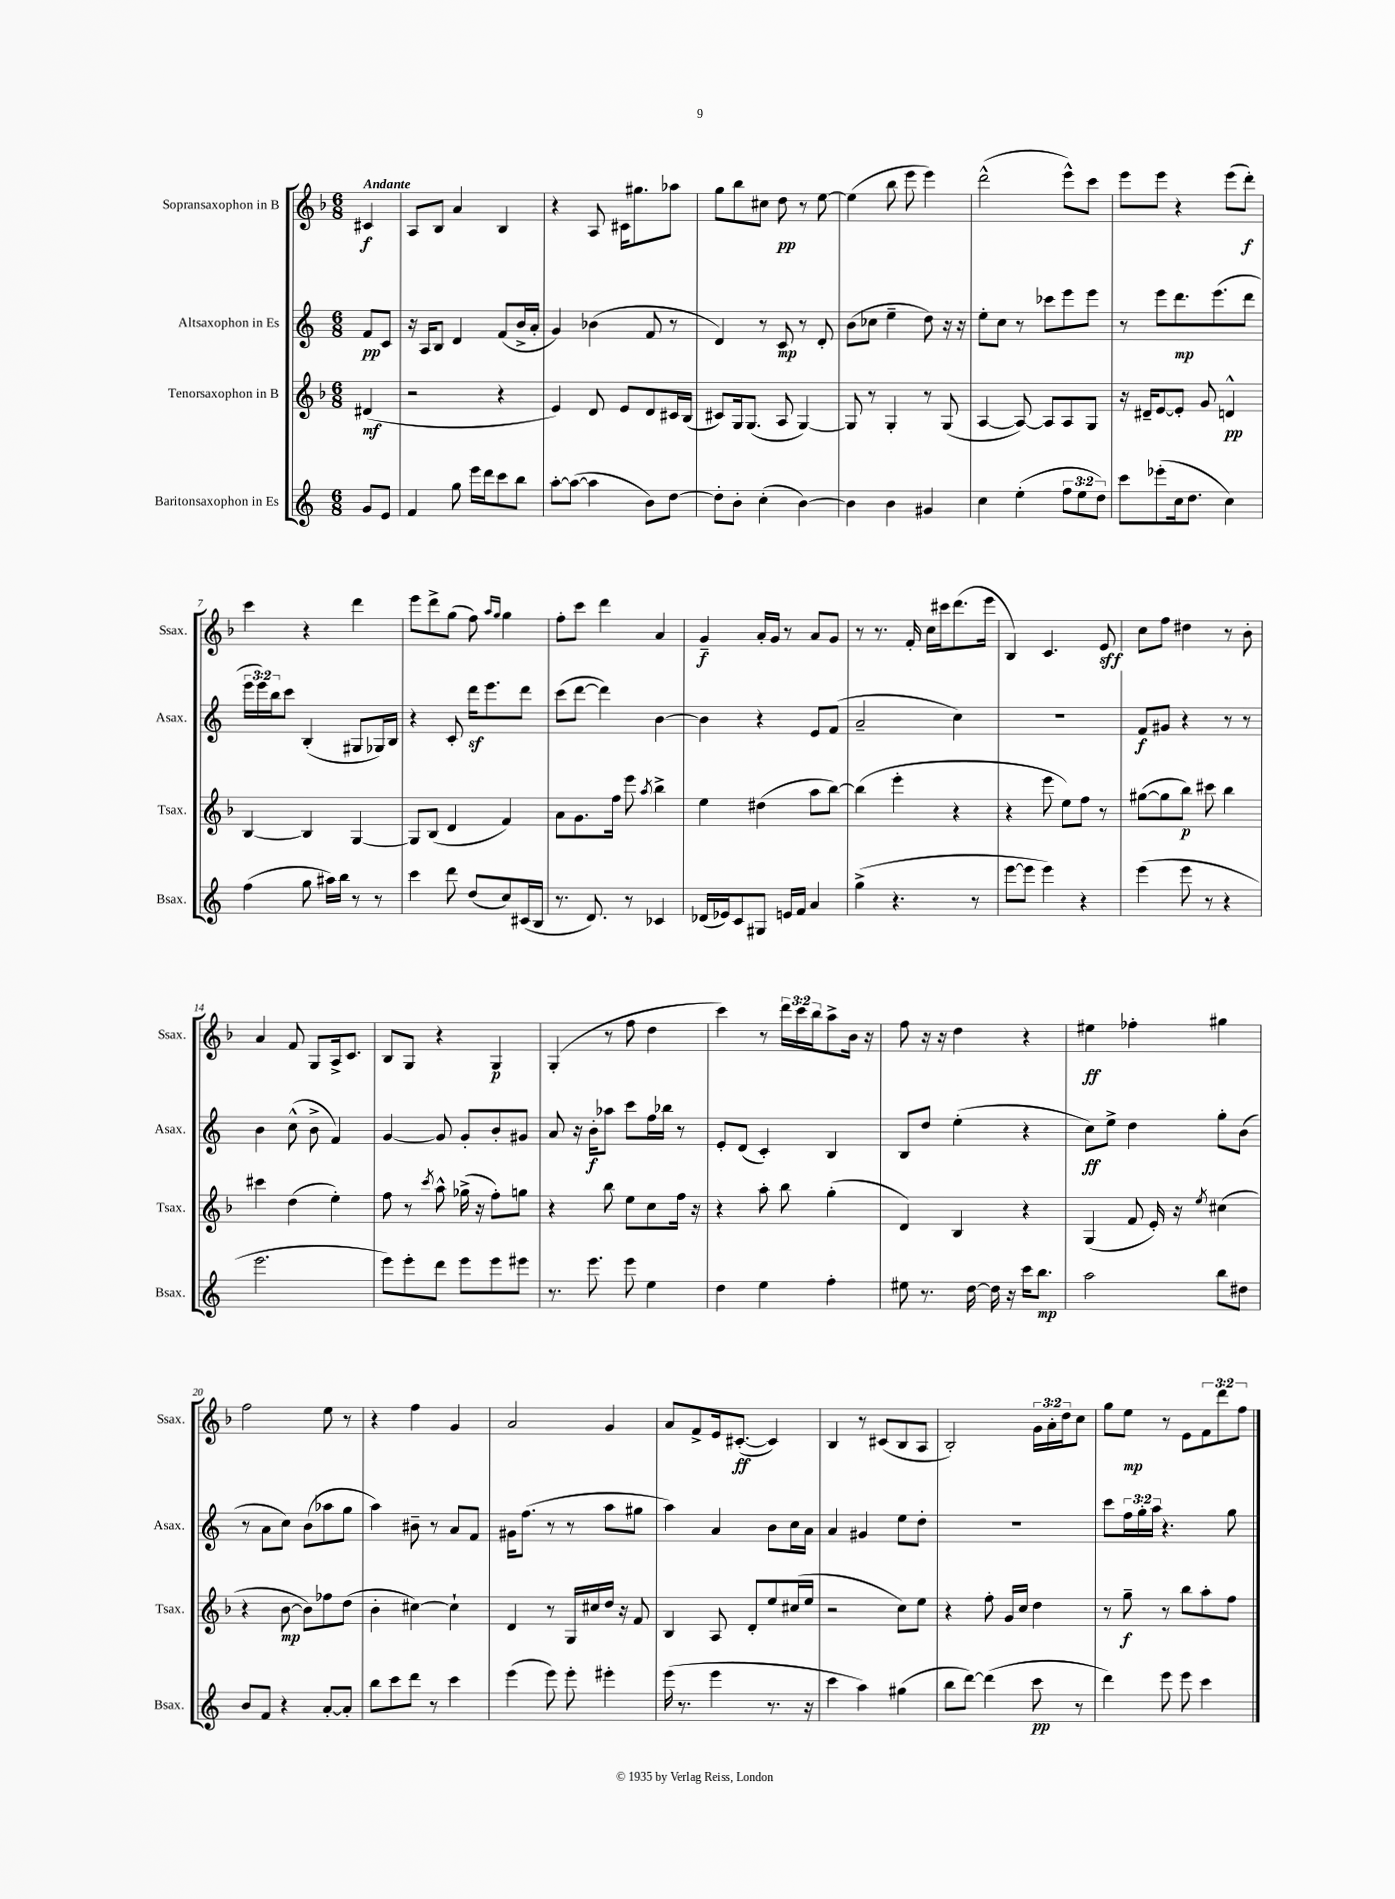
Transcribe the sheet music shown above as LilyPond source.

<<
\new StaffGroup <<
\new Staff = "s0" \with { instrumentName = "Sopransaxophon in B" shortInstrumentName = "Ssax." } {
    \clef treble \key f \major \numericTimeSignature \time 6/8 \override Staff.TupletNumber.text = #tuplet-number::calc-fraction-text \partial 4 \tempo "Andante"
    cis'4\f |
    a8 bes8 a'4 bes4 |
    r4 a8 cis'16 gis''8. aes''8 |
    g''8 bes''8 cis''8 d''8\pp r8 e''8~ |
    e''4( bes''8 e'''8 e'''4) |
    d'''2-^( e'''8-^) c'''8 |
    e'''8 e'''8 r4 e'''8( d'''8-.\f) |
    c'''4 r4 d'''4 |
    e'''8 d'''8-> g''8( f''8) \grace { a''16 g''16 } g''4 |
    f''8-. c'''8 d'''4 a'4 |
    g'4--\f a'16-. g'16 r8 a'8 g'8 |
    r8 r8. f'16-. c''16 cis'''16 d'''8.( e'''16 |
    bes4) c'4. e'8\sff |
    c''8 f''8 dis''4 r8 bes'8-. |
    a'4 f'8 g8 a16-> c'8. |
    bes8 g8 r4 g4\p |
    g4-.( r8 f''8 d''4 |
    c'''4) r8 \tuplet 3/2 { d'''16 c'''16 bes''16 } a''8-> bes'16 r16 |
    f''8 r16 r16 d''4 r4 |
    eis''4\ff fes''4-. gis''4 |
    f''2 e''8 r8 |
    r4 f''4 g'4 |
    a'2 g'4 |
    a'8 f'8-> e'16 cis'8.~-.\ff( cis'4) |
    bes4 r8 cis'8( bes8 a8 |
    bes2-.) \tuplet 3/2 { g'16 a'16-. d''16 } c''8 |
    g''8 e''8\mp r8 e'8 \tuplet 3/2 { f'8 d'''8 f''8 } \bar "|." |
}
\new Staff = "s1" \with { instrumentName = "Altsaxophon in Es" shortInstrumentName = "Asax." } {
    \clef treble \key c \major \numericTimeSignature \time 6/8 \override Staff.TupletNumber.text = #tuplet-number::calc-fraction-text \partial 4
    f'8\pp c'8 |
    r16 a16 b8 d'4 f'8( b'16-> a'16-. |
    g'4) bes'4( f'8 r8 |
    d'4) r8 c'8\mp r8 d'8-. |
    b'8( ces''8 e''4-- d''8) r16 r16 |
    e''8-. c''8 r8 ces'''8 e'''8 e'''8 |
    r8 e'''8 d'''8.\mp e'''8.( d'''8 |
    \tuplet 3/2 { e'''16 e'''16) b''16 } c'''8 b4-.( gis8 ges16) b16 |
    r4 c'8-. d'''16\sf e'''8. d'''8 |
    c'''8( d'''8~ d'''4) b'4~ |
    b'4 r4 e'8 f'8( |
    a'2-- c''4) |
    R2. |
    f'8\f gis'8 r4 r8 r8 |
    b'4 c''8-^( b'8-> f'4) |
    g'4~ g'8 g'8-. b'8-. gis'8 |
    a'8 r16 b'16-.\f aes''8 c'''8 f''16 bes''16 r8 |
    e'8-. d'8( c'4-.) b4 |
    b8 d''8 e''4-.( r4 |
    c''8\ff) e''8-> d''4 g''8-. b'8( |
    r8 a'8 c''8) b'8( aes''8 g''8 |
    a''4) bis'8-- r8 a'8 f'8 |
    gis'16 f''8.( r8 r8 a''8 gis''8 |
    a''4) a'4 b'8 c''16 a'16 |
    a'4 gis'4 e''8 d''8-. |
    R2. |
    c'''8 \tuplet 3/2 { f''16 g''16-. a''16 } r4. g''8 \bar "|." |
}
\new Staff = "s2" \with { instrumentName = "Tenorsaxophon in B" shortInstrumentName = "Tsax." } {
    \clef treble \key f \major \numericTimeSignature \time 6/8 \partial 4
    dis'4\mf( |
    r2 r4 |
    e'4) d'8 e'8 d'8 cis'16 bes16( |
    cis'8) g16 g8.( a8 g4~) |
    g8 r8 g4-. r8 g8( |
    a4~ a8~) a8 a8 g8 |
    r16 dis'16-- e'8~ e'8-. g'8 d'4-^\pp |
    bes4~ bes4 g4~ |
    g8 bes8( d'4 f'4) |
    a'8 g'8. f''16 e'''8 \acciaccatura { a''8 } bes''4-> |
    e''4 dis''4( a''8 bes''8~) |
    bes''4( e'''4-. r4 |
    r4 e'''8 e''8) f''8 r8 |
    gis''8~( gis''8 bes''8\p) cis'''8 bes''4 |
    cis'''4 d''4( e''4-.) |
    f''8 r8 \acciaccatura { c'''8 } a''8-^ ges''16->( r16 f''8-.) g''8 |
    r4 bes''8 e''8 c''8 f''16 r16 |
    r4 a''8-. bes''8 g''4-.( |
    d'4) bes4 r4 |
    g4( f'8 e'16-.) r16 \acciaccatura { e''8 } cis''4( |
    r4 bes'8~\mp bes'8) fes''8 d''8( |
    bes'4-. cis''4~) cis''4-! |
    d'4 r8 g16 cis''16 d''16 r16 f'8 |
    bes4 a8 d'8-. e''8 cis''16( e''16 |
    r2 c''8) e''8 |
    r4 f''8-. g'16 c''16 d''4 |
    r8 g''8--\f r8 bes''8 a''8-. f''8 \bar "|." |
}
\new Staff = "s3" \with { instrumentName = "Baritonsaxophon in Es" shortInstrumentName = "Bsax." } {
    \clef treble \key c \major \numericTimeSignature \time 6/8 \override Staff.TupletNumber.text = #tuplet-number::calc-fraction-text \partial 4
    g'8 e'8 |
    f'4 g''8 e'''16 d'''16 c'''8 b''8 |
    a''8~-. a''8~( a''4 b'8) d''8~ |
    d''8-. b'8-. c''4-.( b'4~) |
    b'4 b'4 gis'4 |
    c''4 e''4-.( \tuplet 3/2 { f''8 e''8 d''8) } |
    c'''8 ees'''8-.( c''16 d''8. c''4) |
    f''4( g''8 ais''16) b''16 r8 r8 |
    c'''4 d'''8 d''8( c''8) cis'16( b16 |
    r8. d'8.) r8 ces'4 |
    des'16( ees'16) c'8 gis8 e'16 f'16 a'4 |
    g''4->( r4. r8 |
    e'''8~ e'''8 e'''4) r4 |
    e'''4( e'''8 r8 r4 |
    e'''2. |
    e'''8) e'''8-. d'''8 e'''8 e'''8 eis'''8 |
    r8. e'''8. e'''8 e''4 |
    d''4 e''4 f''4-. |
    eis''8 r8. d''16~ d''16 r16 c'''16 b''8.\mp |
    a''2 b''8 dis''8 |
    b'8 f'8 r4 a'8~-. a'8-. |
    b''8 c'''8 d'''8 r8 c'''4 |
    e'''4( e'''8) e'''8-. eis'''4-. |
    e'''16( r8. e'''4 r8. r16 |
    c'''4 a''4) gis''4( |
    b''8 d'''8~) d'''4( c'''8\pp r8 |
    d'''4) e'''8 e'''8 c'''4 \bar "|." |
}
>>
>>
